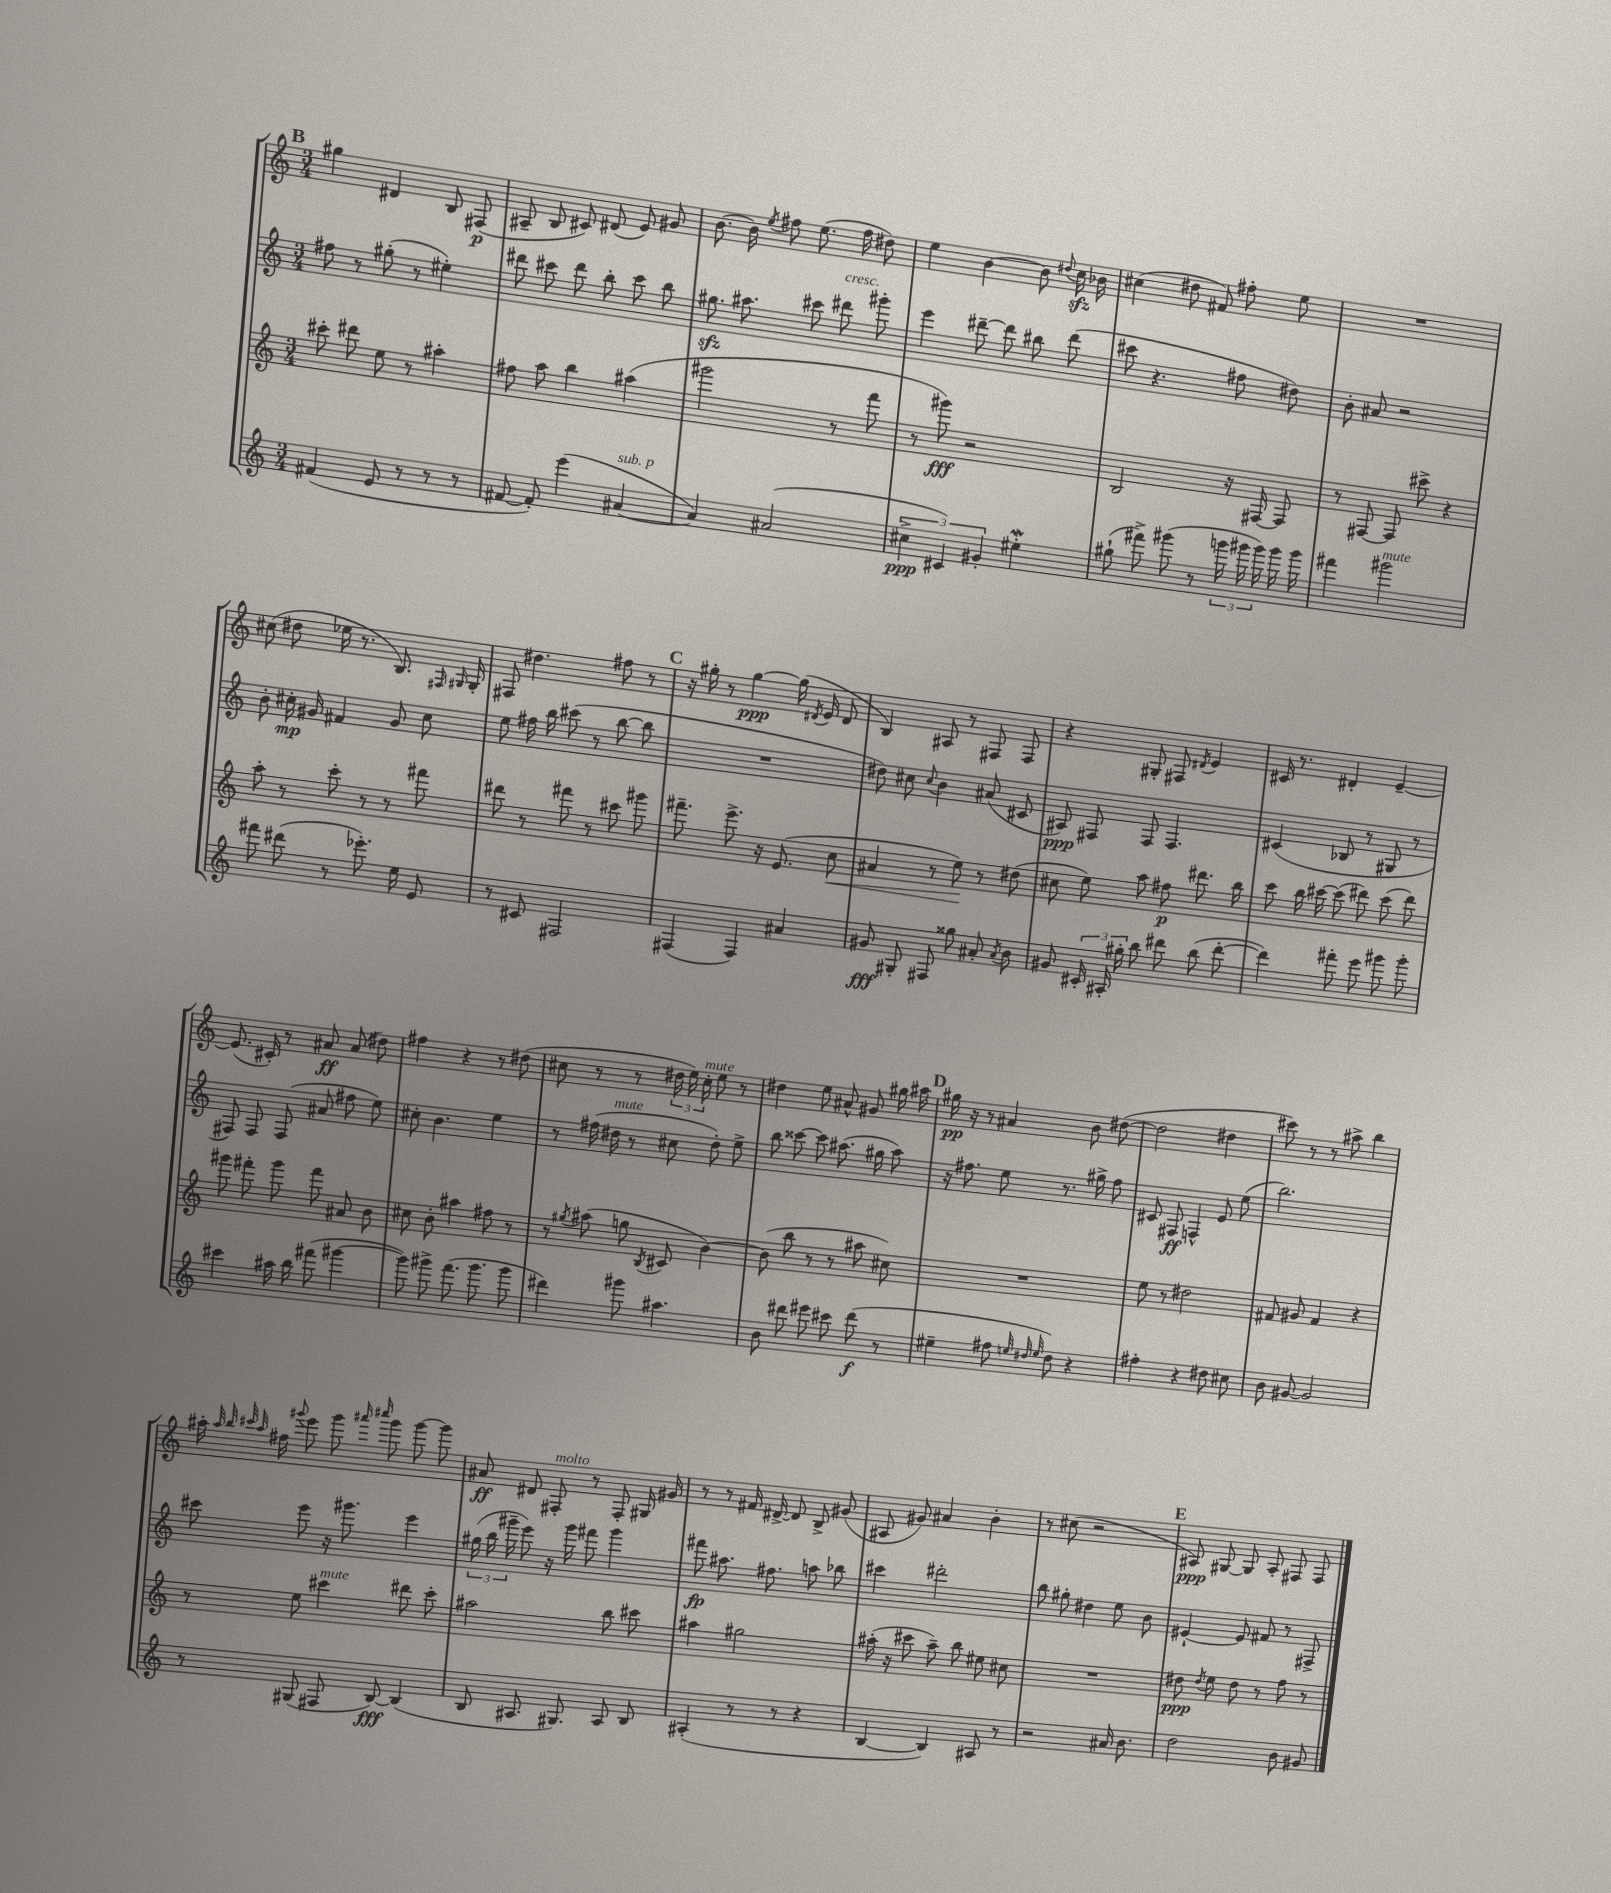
<<
\new StaffGroup <<
\new Staff = "s0" {
    \clef treble \key c \major \numericTimeSignature \time 3/4
    \autoBeamOff \mark \markup { \bold "B" } gis''4 dis'4 b8 fis8\p( |
    ais8-- b8 cis'8) dis'8( e'8) gis'8 |
    b'8.~ b'16 \acciaccatura { e''8 } fis''8 e''8.( fis''16 dis''8) |
    e''4 b'4~ b'8 \appoggiatura { dis''8 } c''16\sfz bes'16 |
    cis''4( dis''8 fis'8) fis''8-. e''8 |
    R2. |
    cis''8( dis''8 ees''16 r8. b8.) \grace { fis16 gis16 } gis16-. |
    fis8 dis''4. fis''8 r8 |
    \mark \markup { \bold "C" } r16 gis''16-. r8 gis''4~\ppp gis''16( \acciaccatura { dis'8 } e'16 dis'8 |
    b4) ais8 r8 fis8 fis8 |
    r4 gis8-. fis8 \acciaccatura { dis'8 } e'4 |
    cis'16 r8. dis'4-. e'4~-- |
    e'8.( cis'16-.) r8 ais'8\ff ais'8( dis''8) |
    fis''4 r4 r8 dis''8( |
    cis''8 r8 r8 \tuplet 3/2 { dis''16 e''16) cis''16-.^\markup { \italic "mute" } } e''8 r8 |
    dis''4 e''8 ais'8-^ gis'8 gis''16 ais''16 |
    \mark \markup { \bold "D" } gis''16\pp r16 r8 ais'4 b'8 dis''8~( |
    dis''2 dis''4 |
    cis'''8) r8 r8 ais''8-> b''4 |
    ais''16-. \grace { ais''32 b''32 cis'''32 ais''32 } fis''16 \appoggiatura { gis'''8 } e'''8 gis'''8 \grace { ais'''16 cis''''16 } gis'''8 gis'''8~ gis'''8 |
    ais'8\ff dis'8 fis8-.^\markup { \italic "molto" } r8 fis8-. gis16 gis'16 |
    r8 r8 fis'16 dis'16~-> dis'8 b8-> gis'8( |
    ais8 gis'8) ais'4 b'4-. |
    r8 cis''8( r2 |
    \mark \markup { \bold "E" } ais8\ppp) gis8~ gis8 ais8-. fis8 fis8 \bar "|." |
}
\new Staff = "s1" {
    \clef treble \key c \major \numericTimeSignature \time 3/4
    \autoBeamOff \mark \markup { \bold "B" } fis''8 r8 gis''8-.( r8 eis''4-.) |
    dis'''8 cis'''8 dis'''8 b''8-. cis'''8 b''8 |
    gis''8.\sfz ais''8. cis'''8 dis'''8^\markup { \italic "cresc." } gis'''8-. |
    e'''4 dis'''8~-- dis'''8 bis''8 dis'''8( |
    cis'''8 r4. fis''8 dis''8) |
    b'8-. ais'8 r2 |
    b'8-. cis''16-.\mp gis'16 fis'4 gis'8 cis''8 |
    e''8 fis''16 b''16 cis'''8( r8 b''8~ b''8 |
    \mark \markup { \bold "C" } R2. |
    dis''8) cis''8 \appoggiatura { cis''8 } b'4 ais'8( cis'8 |
    ais8\ppp) fis8 fis8 fis4. |
    cis'4( bes8 r8 gis8 r8 |
    fis8) fis8 fis8( ais'8 fis''8 e''8) |
    cis''8-. b'4. e''4 |
    r8 fis''16( dis''16^\markup { \italic "mute" } r8 cis''8 dis''8-.) e''8-> |
    b''8 cisis'''8~ cisis'''8 ais''8.( gis''16 ais''8) |
    \mark \markup { \bold "D" } r16 fis''8. e''8 r8. gis''16-> fis''8 |
    cis'8 fis8\ff f4-^ e'8 e''8( |
    b''2.) |
    cis'''8 e'''8 r16 gis'''8. e'''4 |
    \tuplet 3/2 { gis''16( b''16 gis'''16-- } e'''8) r16 gis'''16 fis'''8 gis'''4 |
    fis'''8\fp ais''8. fis''8. a''8 bes''8 |
    cis'''4 dis'''2-. |
    b''8 gis''8-. dis''4 e''8 b'8 |
    \mark \markup { \bold "E" } eis'4~-! eis'8 fis'8 r8 fis8-> \bar "|." |
}
\new Staff = "s2" {
    \clef treble \key c \major \numericTimeSignature \time 3/4
    \autoBeamOff \mark \markup { \bold "B" } cis'''8-. dis'''8 e''8 r8 ais''4-. |
    fis''8 a''8 b''4 ais''4( |
    gis'''2 r8 f'''8 |
    r8 gis'''8\fff) r2 |
    b2 r16 fis16~ fis8 |
    r8 fis8~ fis8 cis'''8-> r4 |
    a''8-. r8 c'''8-. r8 r8 fis'''8 |
    dis'''8 r8 fis'''8 r8 cis'''8 gis'''8 |
    \mark \markup { \bold "C" } fis'''8.-- e'''8.-> r16 e'8.( c''8\< |
    ais'4 r8 e''8\!) r8 dis''8( |
    cis''8 e''8) a''8 fis''8\p dis'''8. b''16 |
    c'''8 b''16 cis'''16~ cis'''8( dis'''8) cis'''8( dis'''8) |
    gis'''8 fis'''8-. gis'''8 fis'''8 ais'8 b'8 |
    cis''8 b'8-. ais''4 fis''8 r8 |
    r8 \acciaccatura { gis''8 } ais''8( g''8 \acciaccatura { b8 } cis'8 b'4~) |
    b'8( b''8 r8 r8 ais''8 cis''8) |
    \mark \markup { \bold "D" } R2. |
    e''8 r8 dis''2 |
    fis'8 gis'8 fis'4 r4 |
    r8 e''8 cis'''4^\markup { \italic "mute" } dis'''8 cis'''8-. |
    ais''2 b''8 cis'''8 |
    ais''4 gis''2 |
    ais''16-.( r16 cis'''8 ais''8--) b''8 eis''8 cis''8 |
    R2. |
    \mark \markup { \bold "E" } dis''8\ppp \acciaccatura { dis''8 } e''8 dis''8 r8 f''8 r8 \bar "|." |
}
\new Staff = "s3" {
    \clef treble \key c \major \numericTimeSignature \time 3/4
    \autoBeamOff \mark \markup { \bold "B" } fis'4( e'8 r8 r8 r8 |
    fis'8~ fis'8-.) e'''4( ais'4~^\markup { \italic "sub. p" } |
    ais'4) ais'2( |
    \tuplet 3/2 { cis''4->\ppp cis'4) gis'4-. } eis''4-.\mordent |
    gis''8-!( fis'''8->) gis'''8( r8 \tuplet 3/2 { g'''16 gis'''16 gis'''16) } gis'''16 gis'''16 |
    fis'''4 gis'''2^\markup { \italic "mute" } |
    fis'''8 dis'''8( r8 ees'''8.-.) e''16 e'8 |
    r8 cis'8 fis2 |
    \mark \markup { \bold "C" } fis4( fis4) ais'4 |
    gis'8\fff gis8-. fis8 gisis''8 ais'8-. \acciaccatura { ais'8 } b'8 |
    gis'8 \tuplet 3/2 { cis'16-. ais16-. gis''16-. } b''8 dis'''8 b''8( dis'''8~-. |
    dis'''4) fis'''8-. e'''8 gis'''8 gis'''8-. |
    cis'''4 ais''16 b''16 fis'''8( gis'''4~ |
    gis'''8) gis'''8-> f'''8.( gis'''8. gis'''8 |
    dis'''4) gis'''8 ais''4. |
    b'8 dis'''8 eis'''8 cis'''8 dis'''8\f( r8 |
    \mark \markup { \bold "D" } eis''4-- fis''8 \grace { e''32 dis''32 e''32 } dis''8) r4 |
    fis''4-. r4 dis''8 cis''8 |
    b'8 gis'8~ gis'2 |
    r8 gis8( fis8 b8~\fff) b4( |
    b8 ais8. gis8.) ais8 b8 |
    ais4-.( r8 r8 r4 |
    b4~ b4) ais8 r8 |
    r2 ais'16 b'8. |
    \mark \markup { \bold "E" } d''2 b'8 gis'8 \bar "|." |
}
>>
>>
\layout { \context { \Score \remove "Bar_number_engraver" } }
